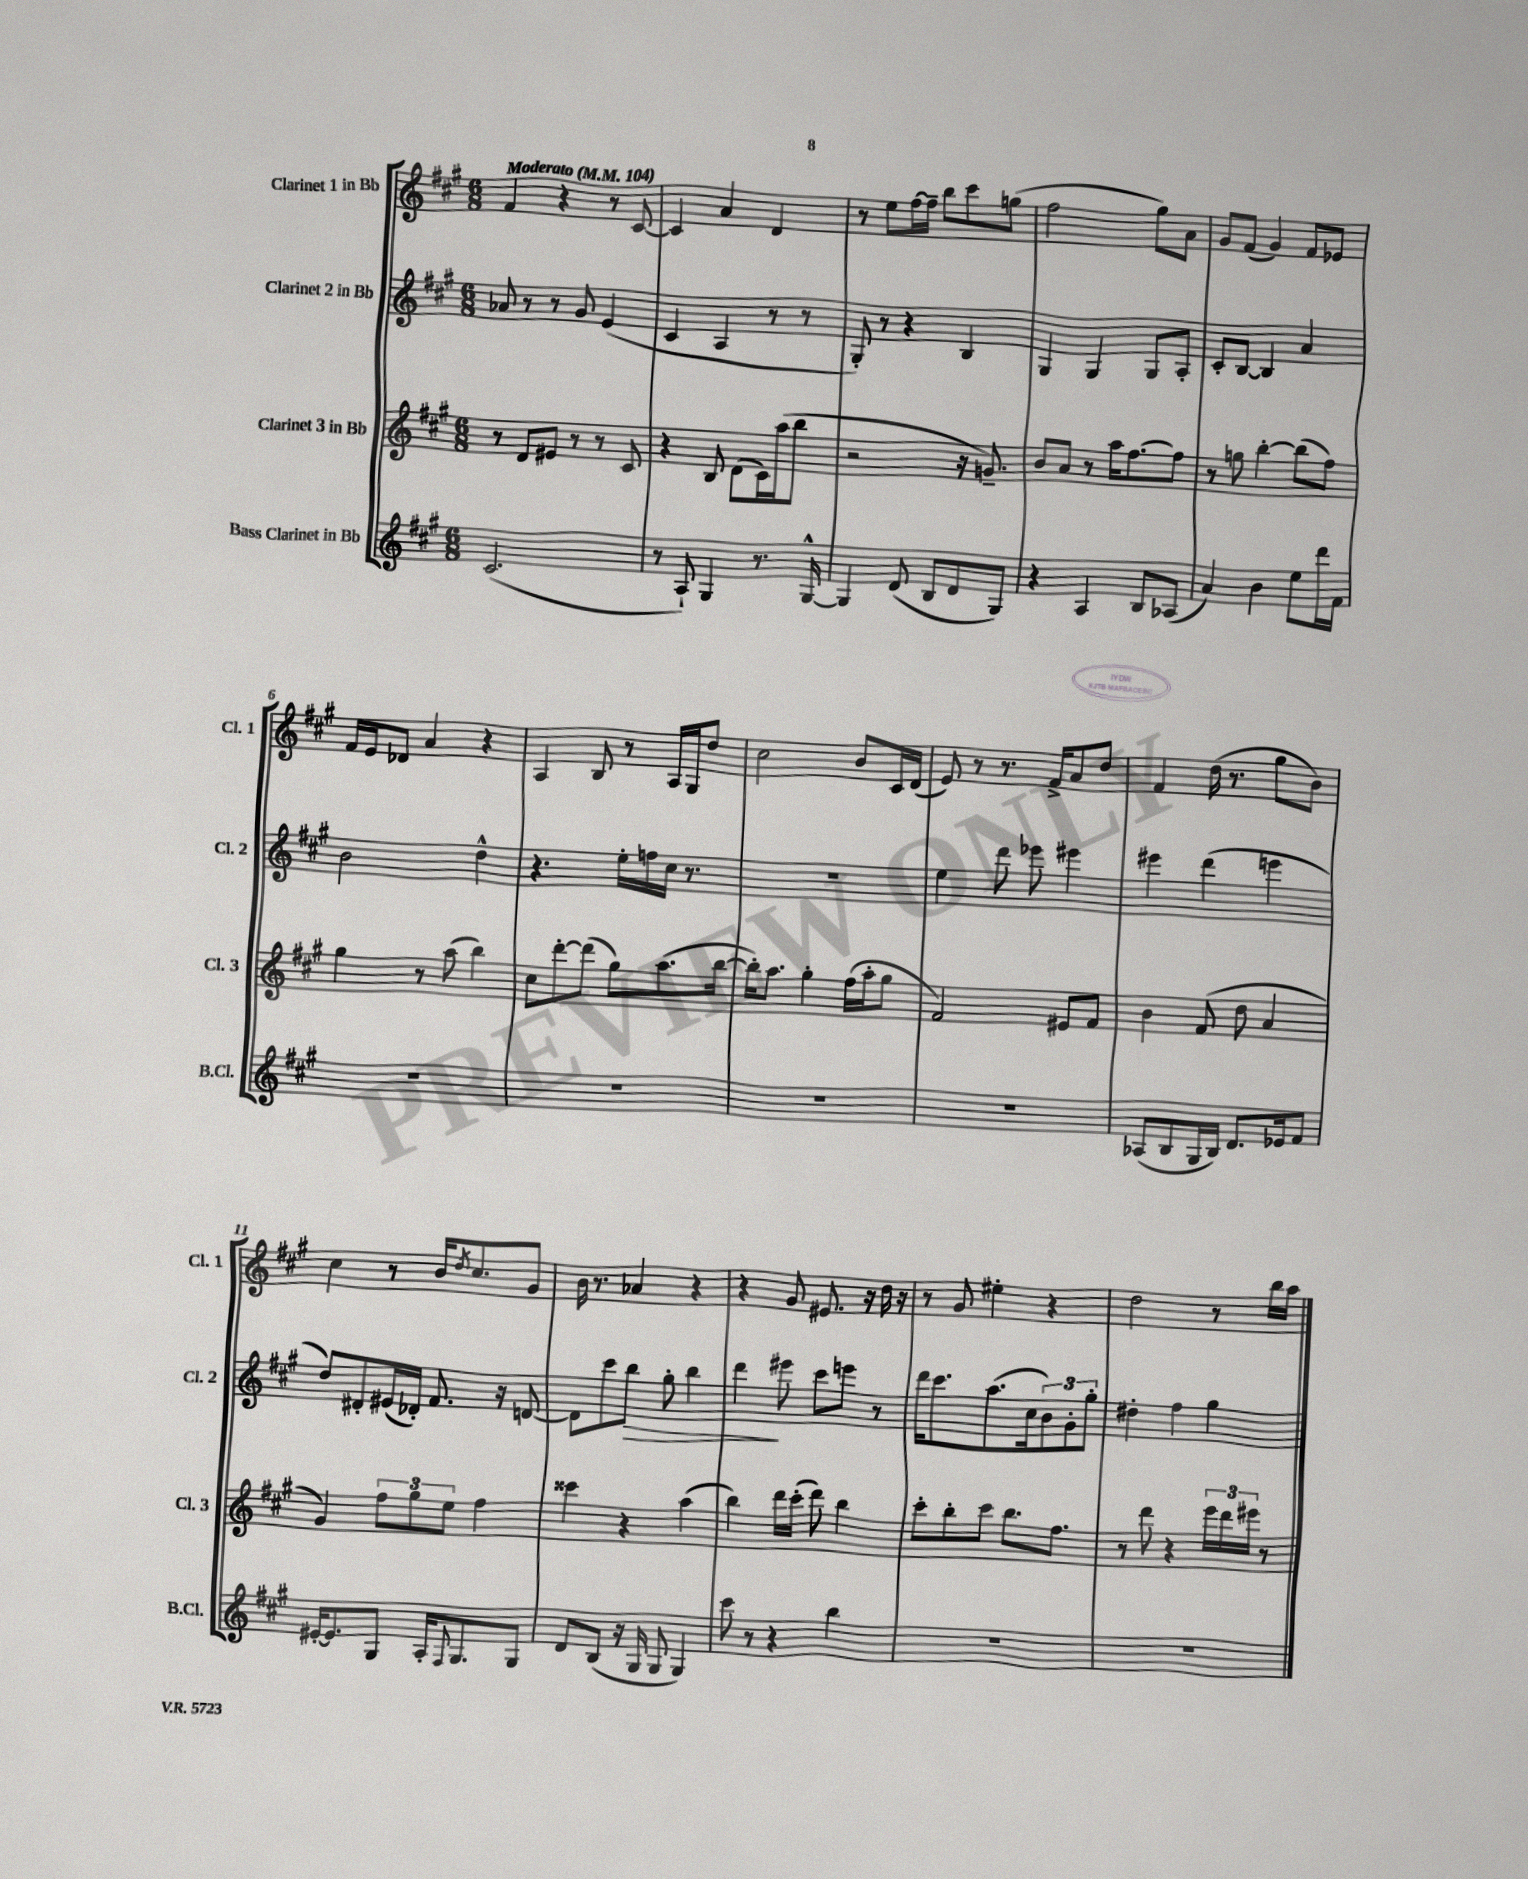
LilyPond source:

<<
\new StaffGroup <<
\new Staff = "s0" \with { instrumentName = "Clarinet 1 in Bb" shortInstrumentName = "Cl. 1" } {
    \clef treble \key a \major \numericTimeSignature \time 6/8 \tempo "Moderato" 4 = 104
    fis'4 r4 r8 cis'8~ |
    cis'4 a'4 d'4 |
    r8 e''8 fis''16~ fis''16-- b''8 cis'''8 g''8( |
    fis''2 gis''8) a'8 |
    gis'8 fis'8( gis'4) fis'8 ees'8 |
    fis'16 e'16 des'8 a'4 r4 |
    a4 b8 r8 a16 gis16 d''8 |
    cis''2 b'8 cis'16 d'16( |
    e'8) r8 r8. fis'16-> a'8 d''8 |
    fis'4 d''16( r8. gis''8 b'8) |
    cis''4 r8 b'16 \acciaccatura { d''8 } cis''8. gis'8 |
    b'16 r8. aes'4 r4 |
    r4 gis'8 eis'8. r16 d''16 r16 |
    r8 gis'8 eis''4-. r4 |
    d''2 r8 b''16 a''16 \bar "|." |
}
\new Staff = "s1" \with { instrumentName = "Clarinet 2 in Bb" shortInstrumentName = "Cl. 2" } {
    \clef treble \key a \major \numericTimeSignature \time 6/8
    aes'8 r8 r8 gis'8 e'4( |
    cis'4 a4 r8 r8 |
    gis8-.) r8 r4 b4 |
    gis4 gis4 gis8 a8-. |
    cis'8-. b8~ b4 a'4 |
    b'2 d''4-^ |
    r4. e''16-. f''16 cis''16 r8. |
    R2. |
    e''4 d'''8 ees'''8 eis'''4 |
    eis'''4 d'''4( e'''4 |
    d''8) dis'8-. eis'16( des'16-.) fis'8. r16 d'8~ |
    d'8 cis'''8 b''8\> gis''8-. b''4 |
    d'''4\! eis'''8 cis'''8 e'''8 r8 |
    d'''16 cis'''8. a''8.( cis''16 \tuplet 3/2 { b'8) gis'8-. gis''8-. } |
    dis''4-. fis''4 gis''4 \bar "|." |
}
\new Staff = "s2" \with { instrumentName = "Clarinet 3 in Bb" shortInstrumentName = "Cl. 3" } {
    \clef treble \key a \major \numericTimeSignature \time 6/8
    r8 d'8 eis'8 r8 r8 cis'8 |
    r4 b8 d'8( cis'16) a''16( b''8 |
    r2 r16 g'8.--) |
    b'8 a'8 r8 a''16 fis''8.~ fis''8 |
    r8 g''8 b''4~-. b''8( fis''8) |
    gis''4 r8 a''8( b''4) |
    cis''8 d'''8~-. d'''8( gis''8) a''8.( b''16~ |
    b''16-.) a''8. gis''4-. fis''16( a''16-. gis''8 |
    fis'2) eis'8 fis'8 |
    b'4 fis'8( d''8 a'4 |
    gis'4) \tuplet 3/2 { fis''8 gis''8 e''8 } fis''4 |
    cisis'''4 r4 a''4( |
    b''4) d'''16 cis'''16-.( d'''8) b''4 |
    cis'''8-. b''8-. cis'''8 b''8. fis''8. |
    r8 d'''8 r4 \tuplet 3/2 { e'''16 d'''16 eis'''16 } r8 \bar "|." |
}
\new Staff = "s3" \with { instrumentName = "Bass Clarinet in Bb" shortInstrumentName = "B.Cl." } {
    \clef treble \key a \major \numericTimeSignature \time 6/8
    cis'2.( |
    r8 a8-!) gis4 r8. gis16~-^ |
    gis4 d'8( b8 d'8 gis8) |
    r4 a4 b8 aes8( |
    a'4) b'4 e''8 d'''16 fis'16 |
    R2. |
    R2. |
    R2. |
    R2. |
    aes8( b8 gis16 b16) d'8. ees'16 fis'8 |
    eis'16~-. eis'8. gis8 a16-. \appoggiatura { fis8 } gis8. gis8 |
    d'8 b8( r16 gis16 gis8 gis4) |
    cis'''8 r8 r4 b''4 |
    R2. |
    R2. \bar "|." |
}
>>
>>
